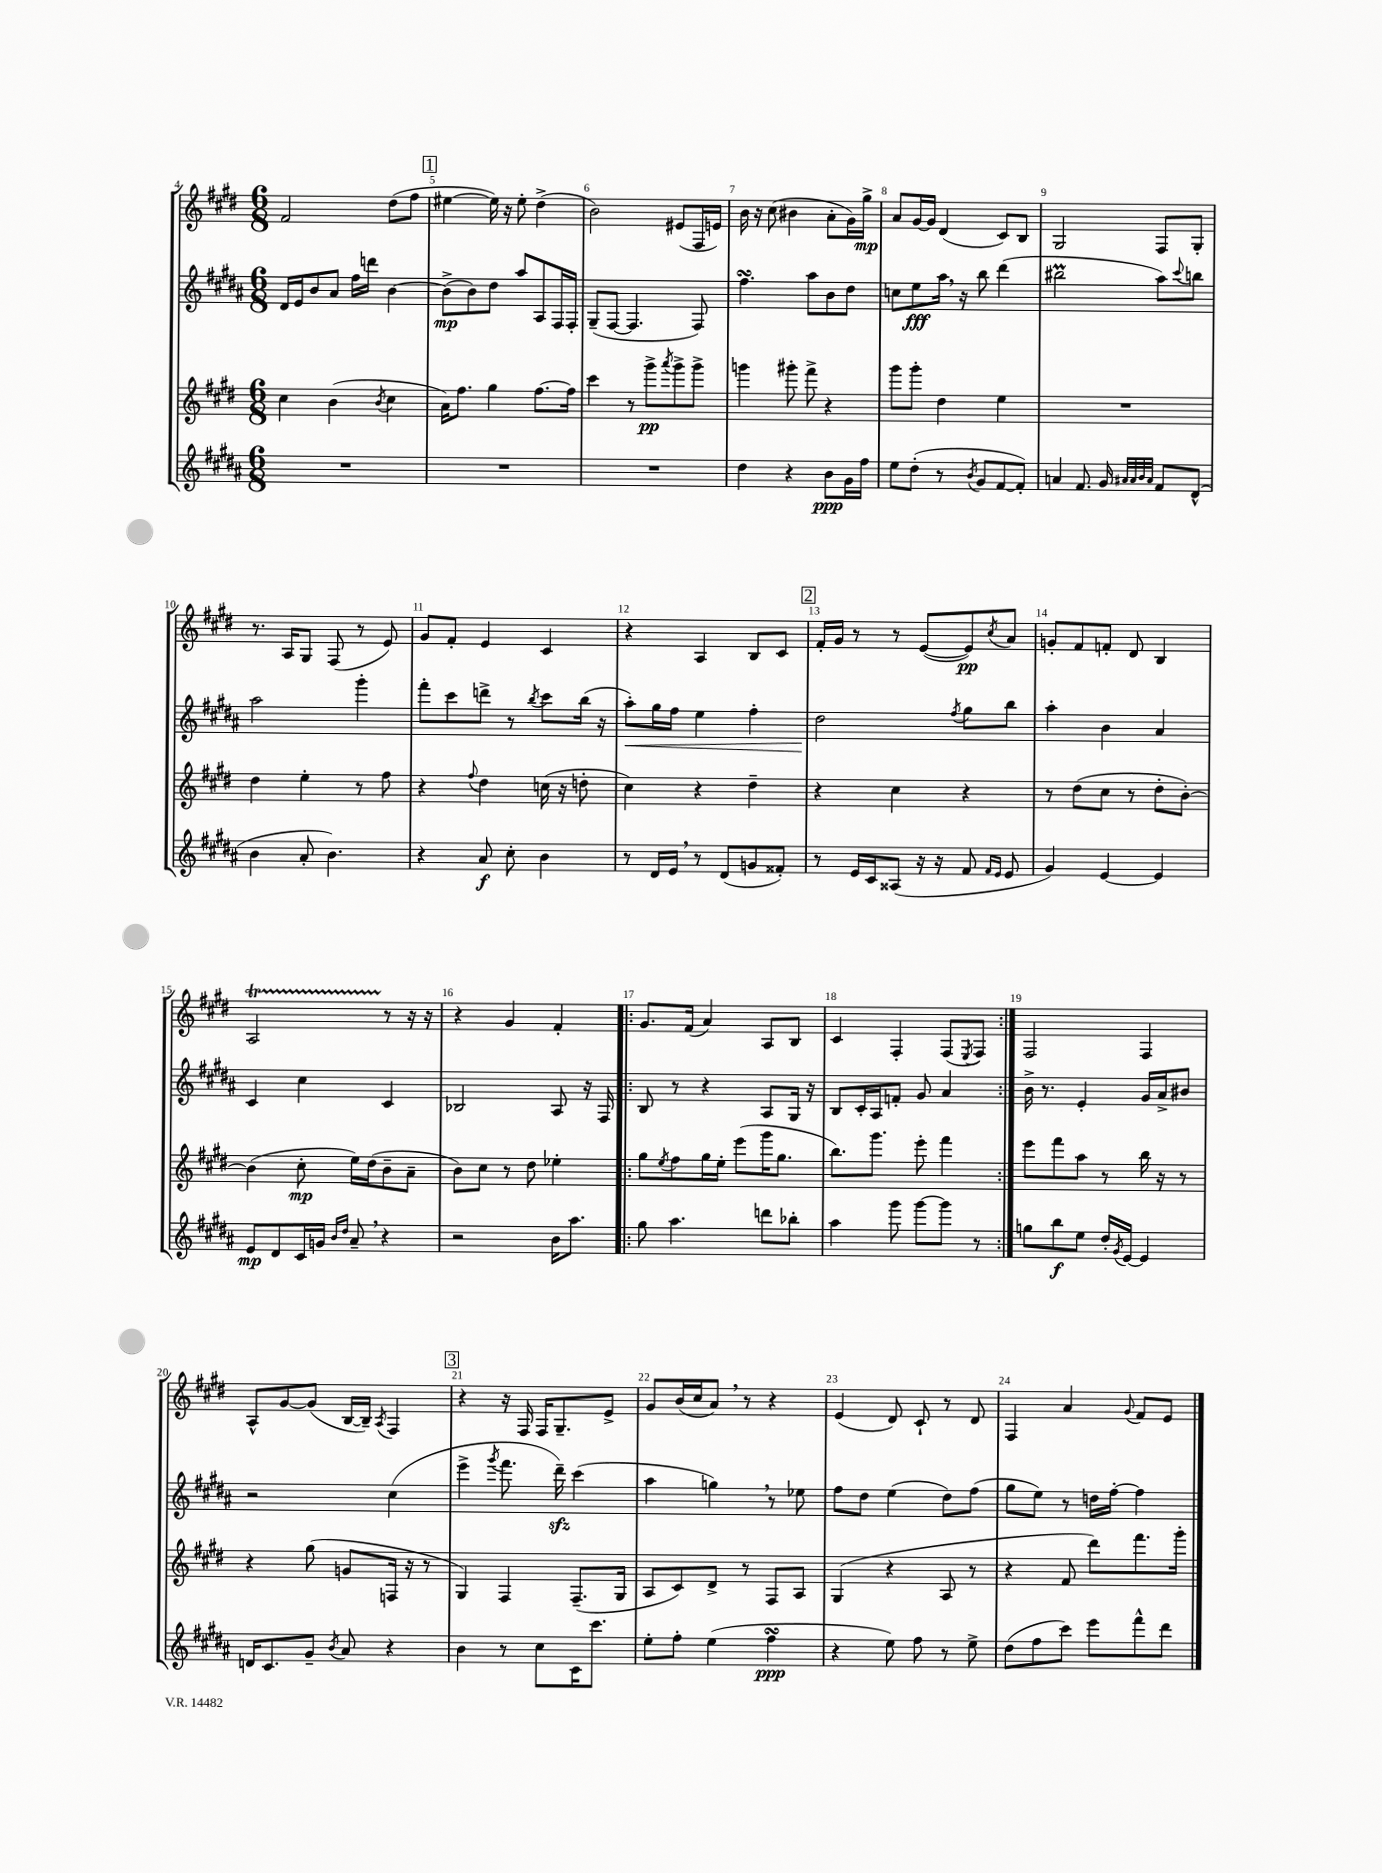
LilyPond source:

<<
\new StaffGroup <<
\new Staff = "s0" {
    \clef treble \key e \major \numericTimeSignature \time 6/8
    fis'2 dis''8( fis''8 |
    \mark \markup { \box "1" } eis''4~ eis''16) r16 eis''8-. dis''4->( |
    b'2) eis'8( fis16 e'16) |
    b'16 r16 cis''8( bis'4 a'8-. gis'16) gis''16->\mp |
    a'8 gis'16~ gis'16 dis'4( cis'8) b8 |
    gis2 fis8 gis8-. |
    r8. a16 gis8 fis8( r8 e'8) |
    gis'8 fis'8-. e'4 cis'4 |
    r4 a4 b8 cis'8 |
    \mark \markup { \box "2" } fis'16-. gis'16 r8 r8 e'8~( e'8\pp) \acciaccatura { cis''8 } a'8 |
    g'8-. fis'8 f'8-. dis'8 b4 |
    a2\startTrillSpan r8\stopTrillSpan r16 r16 |
    r4 gis'4 fis'4-. |
    \repeat volta 2 { gis'8. fis'16( a'4) a8 b8 |
    cis'4 fis4-. fis8( \acciaccatura { e8 } fis8) | }
    fis2 fis4 |
    a8-^ gis'8~ gis'8( b16~ b16--) \acciaccatura { a8 } fis4 |
    \mark \markup { \box "3" } r4 r16 fis16 fis16 gis8.-- e'8-> |
    gis'8 b'16( cis''16 a'8) \breathe r8 r4 |
    e'4( dis'8) cis'8-! r8 dis'8 |
    fis4 a'4 \appoggiatura { gis'8 } fis'8 e'8 \bar "|." |
}
\new Staff = "s1" {
    \clef treble \key b \major \numericTimeSignature \time 6/8
    dis'16 e'16 b'8 ais'8 fis''16 d'''16 b'4~ |
    \mark \markup { \box "1" } b'8->\mp( b'8) dis''8 ais''8 ais8 fis16 fis16-. |
    gis8--( fis8~ fis4. fis8) |
    fis''4.\turn ais''8 b'8 dis''8 |
    c''8 e''8\fff ais''16 \breathe r16 b''8 dis'''4( |
    bis''2\prall ais''8) \appoggiatura { cis'''8 } b''8 |
    ais''2 gis'''4-. |
    fis'''8-. cis'''8 d'''8-> r8 \acciaccatura { b''8 } cis'''8 b''16( r16 |
    ais''8-.\<) gis''16 fis''16 e''4 fis''4-. |
    \mark \markup { \box "2" } dis''2\! \acciaccatura { fis''8 } gis''8 b''8 |
    ais''4-. b'4 ais'4 |
    cis'4 cis''4 cis'4 |
    bes2 ais8 r16 fis16 |
    \repeat volta 2 { b8 r8 r4 ais8 gis16 r16 |
    b8 cis'16-. ais16 f'8-. gis'8 ais'4 | }
    b'16-> r8. e'4-. gis'16 ais'16-> bis'8 |
    r2 cis''4( |
    \mark \markup { \box "3" } e'''4-> \acciaccatura { gis'''8 } fis'''8. dis'''16--\sfz) cis'''4( |
    ais''4 g''4) \breathe r8 ees''8 |
    fis''8 dis''8 e''4( dis''8) fis''8( |
    gis''8 e''8) r8 d''16 fis''16~-. fis''4 \bar "|." |
}
\new Staff = "s2" {
    \clef treble \key e \major \numericTimeSignature \time 6/8
    cis''4 b'4( \acciaccatura { b'8 } cis''4 |
    \mark \markup { \box "1" } a'16) fis''8. gis''4 fis''8.~ fis''16 |
    cis'''4 r8 gis'''8->\pp \acciaccatura { a'''8 } gis'''8-> gis'''8-> |
    g'''4 gis'''8-. fis'''8-> r4 |
    gis'''8 gis'''8-. dis''4 e''4 |
    R2. |
    dis''4 e''4-. r8 fis''8 |
    r4 \appoggiatura { fis''8 } dis''4 c''16( r16 d''8-. |
    cis''4) r4 dis''4-- |
    \mark \markup { \box "2" } r4 cis''4 r4 |
    r8 dis''8( cis''8 r8 dis''8-. b'8~-.) |
    b'4( cis''8-.\mp e''16) dis''16( b'8-- a'8-- |
    b'8) cis''8 r8 dis''8 ees''4-. |
    \repeat volta 2 { gis''8 \acciaccatura { e''8 } fis''8 gis''16 e''16-. e'''8( gis'''16 gis''8. |
    b''8.) gis'''8. e'''8-. fis'''4 | }
    e'''8 fis'''8 a''8 r8 b''16 r16 r8 |
    r4 gis''8( g'8 f16 r16 r8 |
    \mark \markup { \box "3" } gis4) fis4 fis8.--( gis16 |
    a8 cis'8) dis'8-> r8 fis8 a8 |
    gis4( r4 a8 r8 |
    r4 fis'8 dis'''8) fis'''8. gis'''16-. \bar "|." |
}
\new Staff = "s3" {
    \clef treble \key b \major \numericTimeSignature \time 6/8
    R2. |
    \mark \markup { \box "1" } R2. |
    R2. |
    dis''4 r4 b'8\ppp gis'16 fis''16 |
    e''8 dis''8-.( r8 \acciaccatura { b'8 } gis'8 fis'8~ fis'8-.) |
    a'4 fis'8. gis'16 \grace { ais'32 ais'32 b'32 ais'32 } fis'8 dis'8-^( |
    b'4 ais'8-. b'4.) |
    r4 ais'8\f cis''8-. b'4 |
    r8 dis'16 e'16 \breathe r8 dis'8( g'8 fisis'8-.) |
    \mark \markup { \box "2" } r8 e'16 cis'16 aisis8( r16 r16 fis'8 \grace { fis'16 e'16 } e'8 |
    gis'4) e'4~ e'4 |
    e'8\mp dis'8 cis'16 g'16 \grace { b'16 dis''16 } ais'8-- \breathe r4 |
    r2 b'16 ais''8. |
    \repeat volta 2 { gis''8 ais''4. d'''8 bes''8-. |
    ais''4 gis'''8 gis'''8~ gis'''8 r8 | }
    g''8 b''8\f e''8 dis''16-. \acciaccatura { gis'8 } e'16~ e'4 |
    d'16 cis'8. gis'8-- \acciaccatura { b'8 } ais'8 r4 |
    \mark \markup { \box "3" } b'4 r8 cis''8 cis'16 cis'''8. |
    e''8-. fis''8-. e''4( fis''4\turn\ppp |
    r4 e''8) fis''8 r8 e''8-> |
    dis''8( fis''8 cis'''8) e'''8 fis'''8-^ dis'''8 \bar "|." |
}
>>
>>
\layout { \context { \Score currentBarNumber = #4 \override BarNumber.break-visibility = ##(#f #t #t) barNumberVisibility = #all-bar-numbers-visible } }
